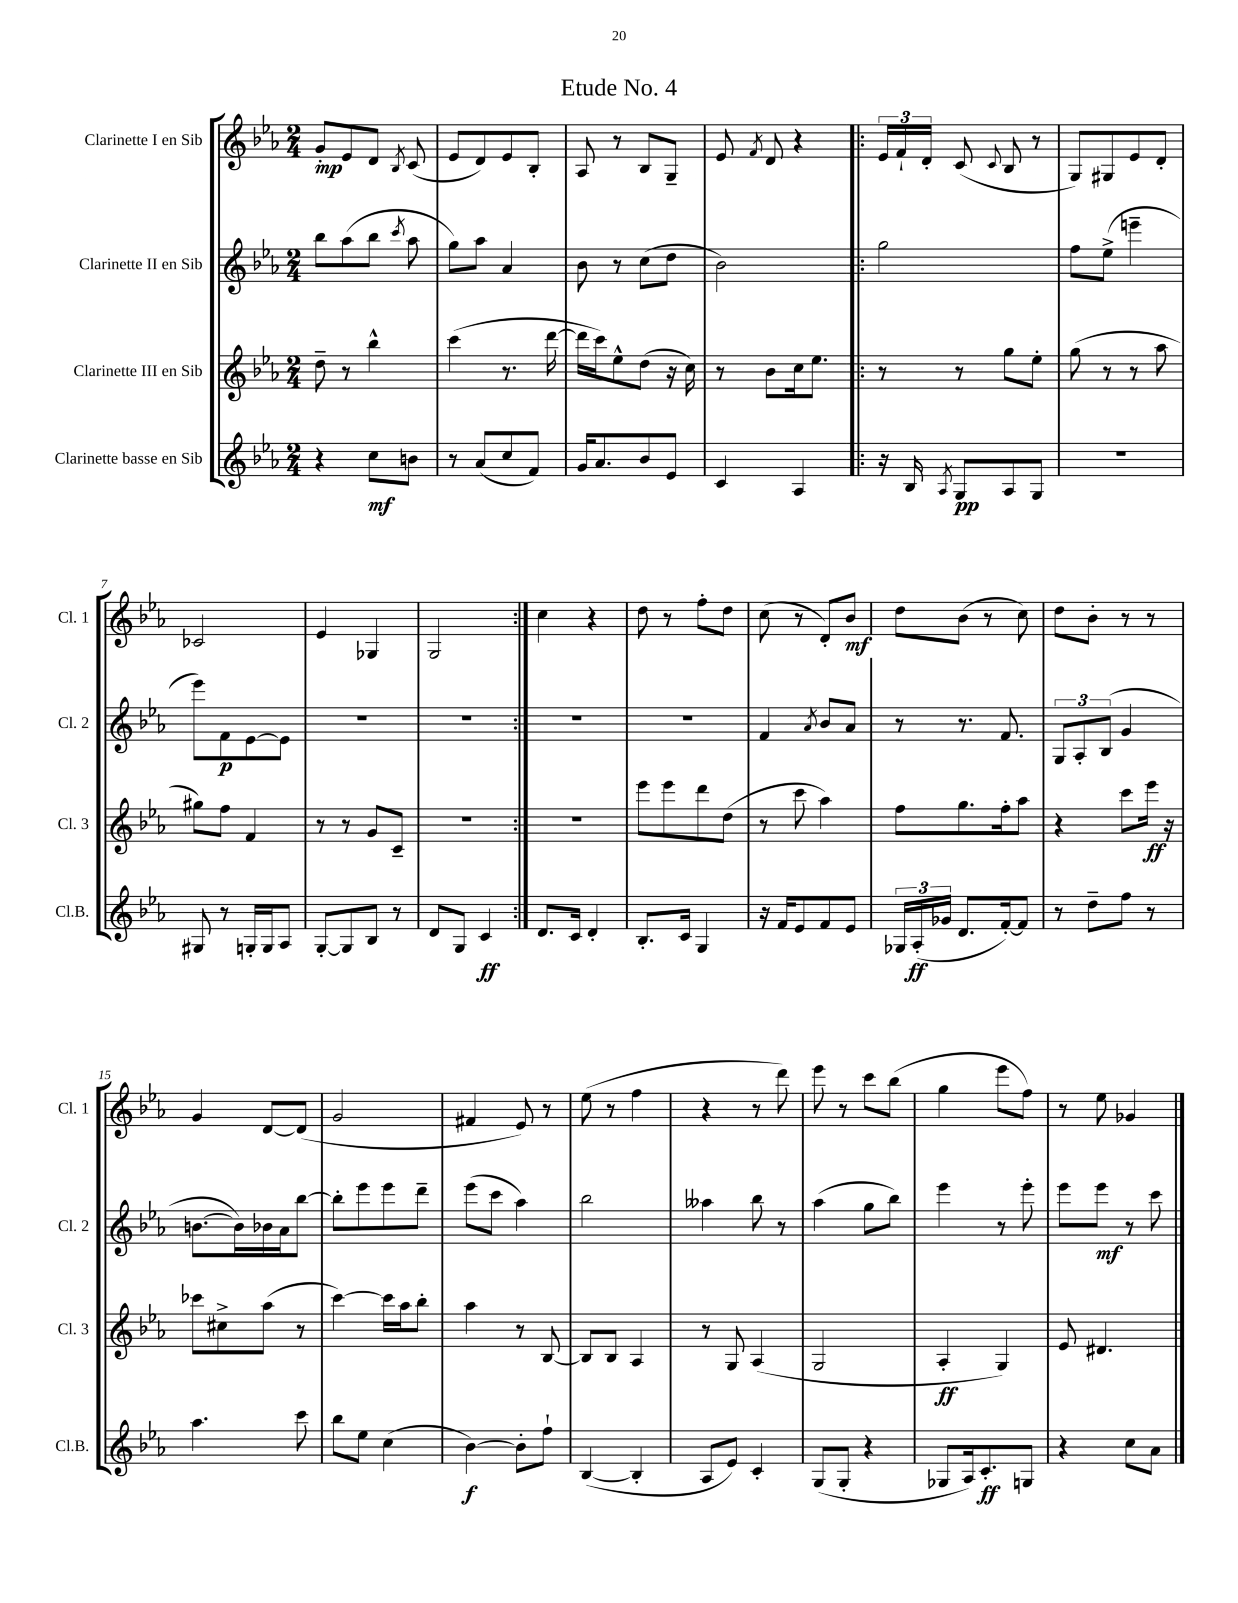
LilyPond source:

\header { title = "Etude No. 4" }
<<
\new StaffGroup <<
\new Staff = "s0" \with { instrumentName = "Clarinette I en Sib" shortInstrumentName = "Cl. 1" } {
    \clef treble \key ees \major \numericTimeSignature \time 2/4
    \autoBeamOff g'8[-.\mp ees'8 d'8] \acciaccatura { bes8 } c'8( |
    ees'8[ d'8) ees'8 bes8]-. |
    aes8 r8 bes8[ g8]-- |
    ees'8 \acciaccatura { f'8 } d'8 r4 |
    \repeat volta 2 { \tuplet 3/2 { ees'16[ f'16-! d'16]-. } c'8( \appoggiatura { c'8 } bes8 r8 |
    g8[) gis8 ees'8 d'8]-. |
    ces'2 |
    ees'4 ges4 |
    g2 | }
    c''4 r4 |
    d''8 r8 f''8[-. d''8] |
    c''8( r8 d'8[-.) bes'8]\mf |
    d''8[ bes'8]( r8 c''8) |
    d''8[ bes'8]-. r8 r8 |
    g'4 d'8[~ d'8]( |
    g'2 |
    fis'4 ees'8) r8 |
    ees''8( r8 f''4 |
    r4 r8 d'''8) |
    ees'''8 r8 c'''8[ bes''8]( |
    g''4 ees'''8[ f''8]) |
    r8 ees''8 ges'4 \bar "|." |
}
\new Staff = "s1" \with { instrumentName = "Clarinette II en Sib" shortInstrumentName = "Cl. 2" } {
    \clef treble \key ees \major \numericTimeSignature \time 2/4
    \autoBeamOff bes''8[ aes''8( bes''8] \acciaccatura { c'''8 } aes''8 |
    g''8[) aes''8] aes'4 |
    bes'8 r8 c''8[( d''8] |
    bes'2) |
    \repeat volta 2 { g''2 |
    f''8[ ees''8]->( e'''4-- |
    ees'''8[) f'8\p ees'8~ ees'8] |
    R2 |
    R2 | }
    R2 |
    r2 |
    f'4 \acciaccatura { aes'8 } bes'8[ aes'8] |
    r8 r8. f'8. |
    \tuplet 3/2 { g8[ aes8-. bes8]( } g'4 |
    b'8.[~ b'16) bes'16 aes'16 bes''8]~ |
    bes''8[-. ees'''8 ees'''8 d'''8]-- |
    ees'''8[( c'''8] aes''4) |
    bes''2 |
    aeses''4 bes''8 r8 |
    aes''4( g''8[ bes''8]) |
    ees'''4 r8 ees'''8-. |
    ees'''8[ ees'''8]\mf r8 c'''8 \bar "|." |
}
\new Staff = "s2" \with { instrumentName = "Clarinette III en Sib" shortInstrumentName = "Cl. 3" } {
    \clef treble \key ees \major \numericTimeSignature \time 2/4
    \autoBeamOff d''8-- r8 bes''4-^ |
    c'''4( r8. d'''16~ |
    d'''16[ c'''16) ees''8-^ d''8]( r16 c''16) |
    r8 bes'8[ c''16 ees''8.] |
    \repeat volta 2 { r8 r8 g''8[ ees''8]-. |
    g''8( r8 r8 aes''8 |
    gis''8[) f''8] f'4 |
    r8 r8 g'8[ c'8]-- |
    R2 | }
    R2 |
    ees'''8[ ees'''8 d'''8 d''8]( |
    r8 c'''8 aes''4) |
    f''8[ g''8. f''16-. aes''8] |
    r4 c'''8[ ees'''16]\ff r16 |
    ces'''8[ cis''8-> aes''8]( r8 |
    c'''4~) c'''16[ aes''16 bes''8]-. |
    aes''4 r8 bes8~ |
    bes8[ bes8] aes4 |
    r8 g8 aes4( |
    g2 |
    aes4-.\ff g4) |
    ees'8 dis'4. \bar "|." |
}
\new Staff = "s3" \with { instrumentName = "Clarinette basse en Sib" shortInstrumentName = "Cl.B." } {
    \clef treble \key ees \major \numericTimeSignature \time 2/4
    \autoBeamOff r4 c''8[\mf b'8] |
    r8 aes'8[( c''8 f'8]) |
    g'16[ aes'8. bes'8 ees'8] |
    c'4 aes4 |
    \repeat volta 2 { r16 bes16 \acciaccatura { aes8 } g8[\pp aes8 g8] |
    R2 |
    gis8 r8 g16[-. g16 aes8] |
    g8[~-. g8 bes8] r8 |
    d'8[ g8] c'4\ff | }
    d'8.[ c'16] d'4-. |
    bes8.[-. c'16] g4 |
    r16 f'16[ ees'8 f'8 ees'8] |
    \tuplet 3/2 { ges16[ aes16-.\ff( ges'16] } d'8.[ f'16~-.) f'8] |
    r8 d''8[-- f''8] r8 |
    aes''4. c'''8 |
    bes''8[ ees''8] c''4( |
    bes'4~\f) bes'8[-. f''8]-! |
    bes4~( bes4-. |
    aes8[ ees'8]) c'4-. |
    g8[( g8]-. r4 |
    ges8[ aes16) c'8.-.\ff g8] |
    r4 c''8[ aes'8] \bar "|." |
}
>>
>>
